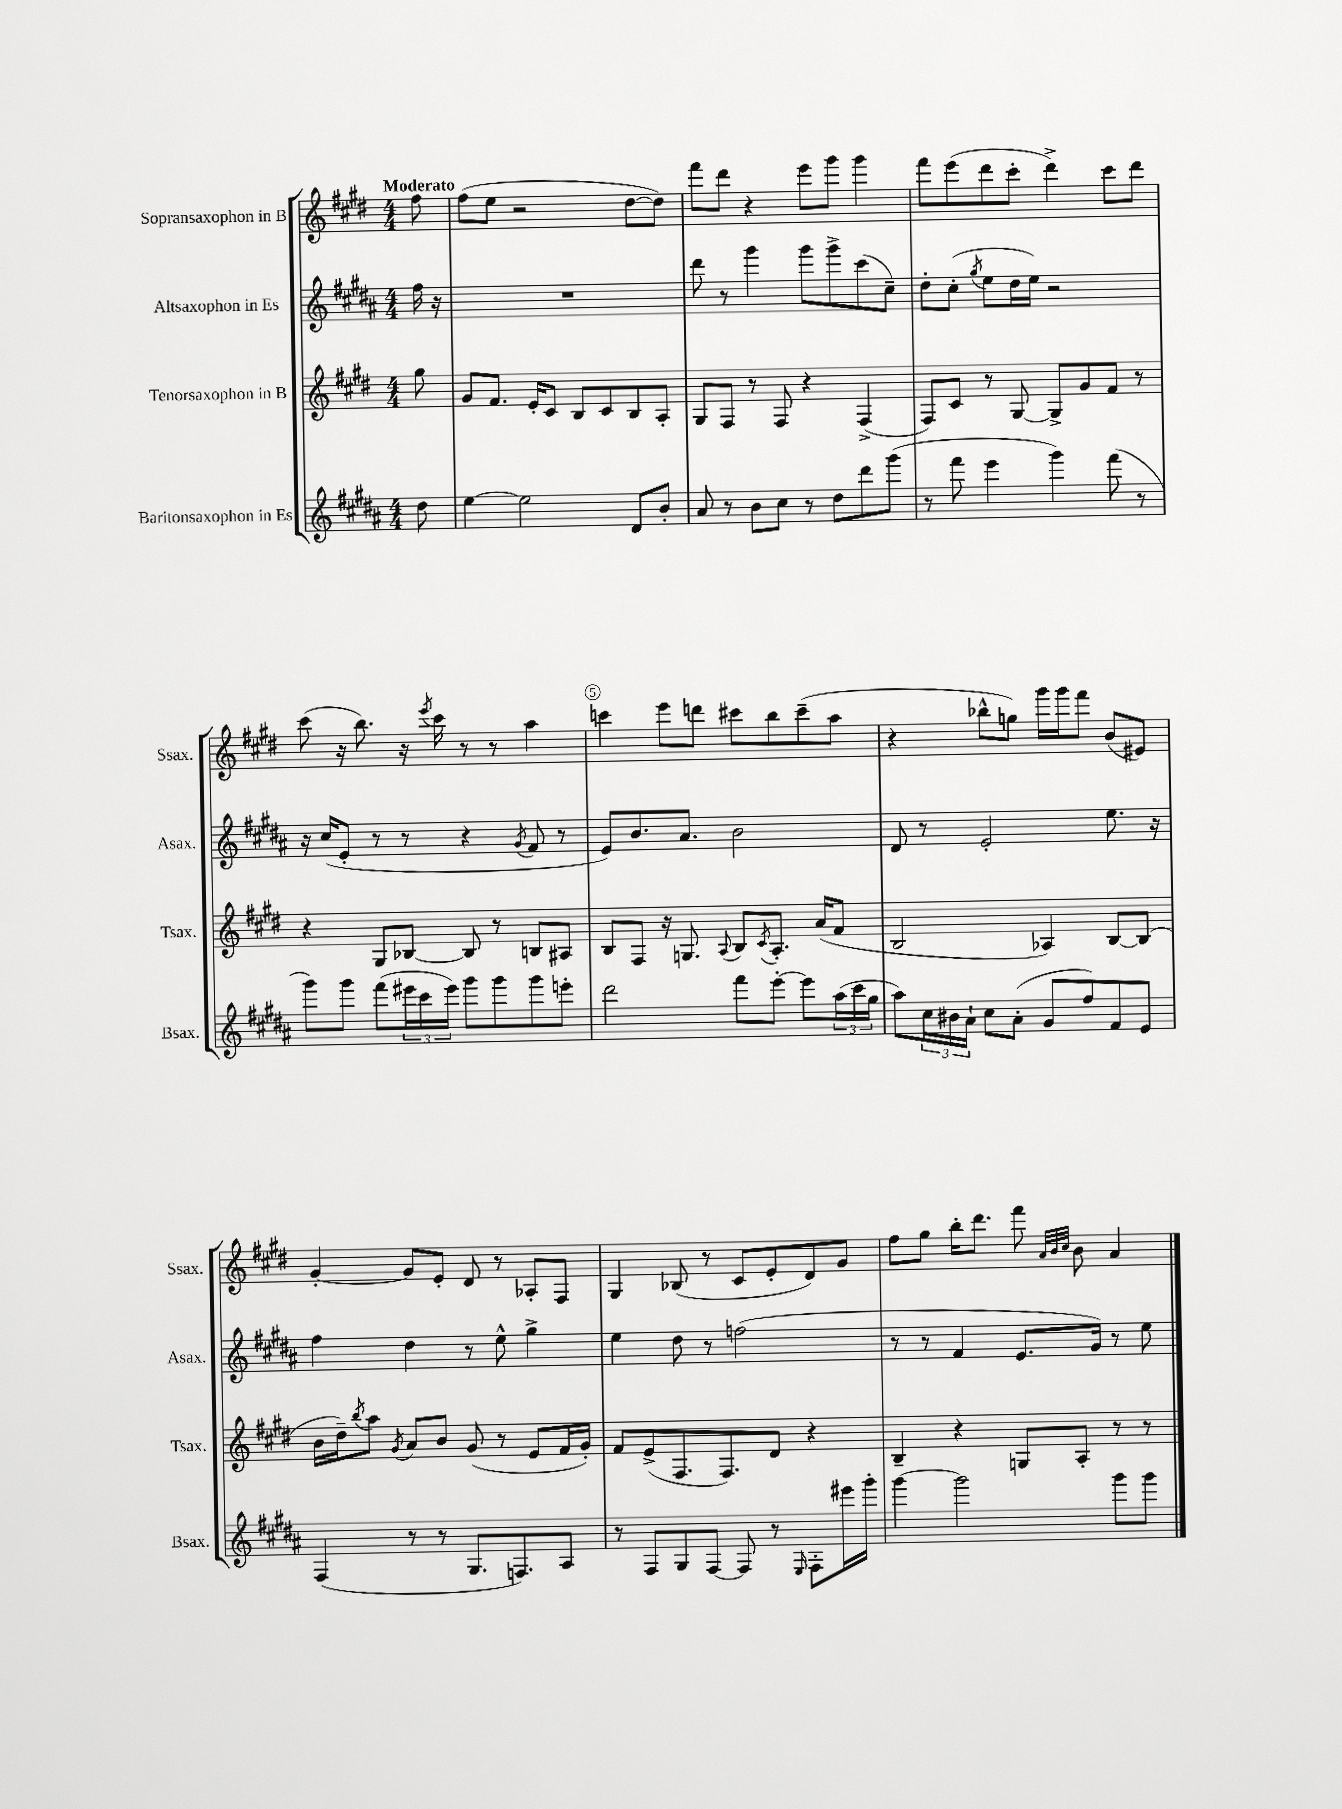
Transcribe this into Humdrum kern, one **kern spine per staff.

**kern	**kern	**kern	**kern
*staff4	*staff3	*staff2	*staff1
*clefG2	*clefG2	*clefG2	*clefG2
*k[f#c#g#d#a#]	*k[f#c#g#d#]	*k[f#c#g#d#a#]	*k[f#c#g#d#]
*M4/4	*M4/4	*M4/4	*M4/4
8dd#\	8gg#\	16ff#\	8ff#\
.	.	16r	.
=	=	=	=
[4ee\	8g#/L	1r	(8ff#\L
.	8.f#/J	.	8ee\J
2ee\]	.	.	2r
.	16e'/LK	.	.
.	8c#/J	.	.
.	8B/L	.	.
.	8c#/	.	.
8d#/L	8B/	.	[8dd#\L
8b'/J	8A'/J	.	8dd#\]J)
=	=	=	=
8a#/	8G#/L	8ddd#\	8fff#\L
8r	8F#/J	8r	8ddd#\J
8b\L	8r	4ggg#\	4r
8cc#\J	8F#/	.	.
8r	4r	8ggg#\L	8eee\L
8dd#\L	.	8ggg#^\	8ggg#\J
8ddd#\	(4F#^/	(8ccc#\	4ggg#\
(8ggg#\J	.	8cc#~\J)	.
=	=	=	=
8r	8F#/L)	8dd#'\L	8fff#\L
8fff#\	8c#/J	(8cc#'\J	(8eee\
.	.	8qgg#/	.
4eee\	8r	8ee\L	8ddd#\
.	[8G#/	16dd#\L	8ccc#'\J
.	.	16ee\JJ)	.
4ggg#\)	8G#^/]L	2r	4ddd#^\)
.	8g#/	.	.
(8fff#\	8f#/J	.	8ccc#\L
8r	8r	.	8ddd#\J
=	=	=	=
8ggg#\L)	4r	16r	(8ccc#\
.	.	(16cc#/LK	.
8ggg#\J	.	8e'/J	16r
.	.	.	8.bb\)
(8fff#\L	8G#/L	8r	.
24eee#\L	[8B-/J	8r	16r
24ccc#\	.	.	.
.	.	.	8qeee/
.	.	.	16ccc#\
24eee#\JJ)	.	.	.
8ggg#\L	8B-/]	4r	8r
8ggg#\	8r	.	8r
.	.	8qg#/	.
8ggg#\	8B/L	8f#/	4aa\
8eee'\J	8A#/J	8r	.
=	=	=	=
2ddd#\	8B/L	8e/L)	4ccc\
.	8F#/J	8.b/	.
.	16r	.	8eee\L
.	8.G/	8.a#/J	.
.	.	.	8ddd\J
.	8qqA/	.	.
8fff#\L	8B/L	2b\	8ccc#\L
.	8qc#/	.	.
[8eee'\J	8.A'/J	.	8bb\
8eee\]L	.	.	(8ccc#~\
.	(16a/LK	.	.
(24aa#\L	8f#/J	.	8aa\J
24ccc#\	.	.	.
24gg#\JJ	.	.	.
=	=	=	=
8aa#\L)	2B/	8d#/	4r
24cc#\L	.	8r	.
24b#\	.	.	.
24a#`\JJ	.	.	.
8cc#\L	.	2e'/	8bb-^^\L
(8a#'\J	.	.	8gg\J)
8g#/L	4A-/)	.	16ggg#\LL
.	.	.	16ggg#\J
8ff#/)	.	.	8fff#\J
8f#/	[8B/L	8.ee\	(8b/L
8e/J	(8B/]J	.	8e#/J)
.	.	16r	.
=	=	=	=
(4F#/	16b\LL	4ff#\	[4g#'/
.	16dd#~\J)	.	.
.	8qbb/	.	.
.	8aa\J	.	.
.	8qg#/	.	.
8r	8a/L	4dd#\	8g#/]L
8r	8b/J	.	8e'/J
8.G#/L	(8g#/	8r	8d#/
.	8r	8ee^^\	8r
8.F/)	.	.	.
.	8e/L	4gg#^\	8A-'/L
8A#/J	16f#/L	.	8F#/J
.	16g#'/JJ)	.	.
=	=	=	=
8r	8f#/L	4ee\	4G#/
8F#/L	(8e^/	.	.
8G#/	8.F#/	8dd#\	(8B-/
[8F#/J	.	8r	8r
.	8.F#/)	.	.
8F#/]	.	(2ff\	8c#/L
8r	8d#/J	.	8e'/
16qqE/	.	.	.
8F#'\L	4r	.	8d#/)
16eee#\L	.	.	8g#/J
16ggg#'\JJ	.	.	.
=	=	=	=
[4ggg#\	4B~/	8r	8ff#\L
.	.	8r	8gg#\J
2ggg#\]	4r	4f#/	16bb'\LK
.	.	.	8.ddd#\J
.	8G/L	8.e/L	8fff#\
.	.	.	32qqa/LLL
.	.	.	32qqb/
.	.	.	32qqcc#/JJJ
.	8A'/J	.	8b\
.	.	16g#/Jk)	.
8ggg#\L	8r	8r	4a/
8ggg#\J	8r	8ee\	.
==	==	==	==
*-	*-	*-	*-
